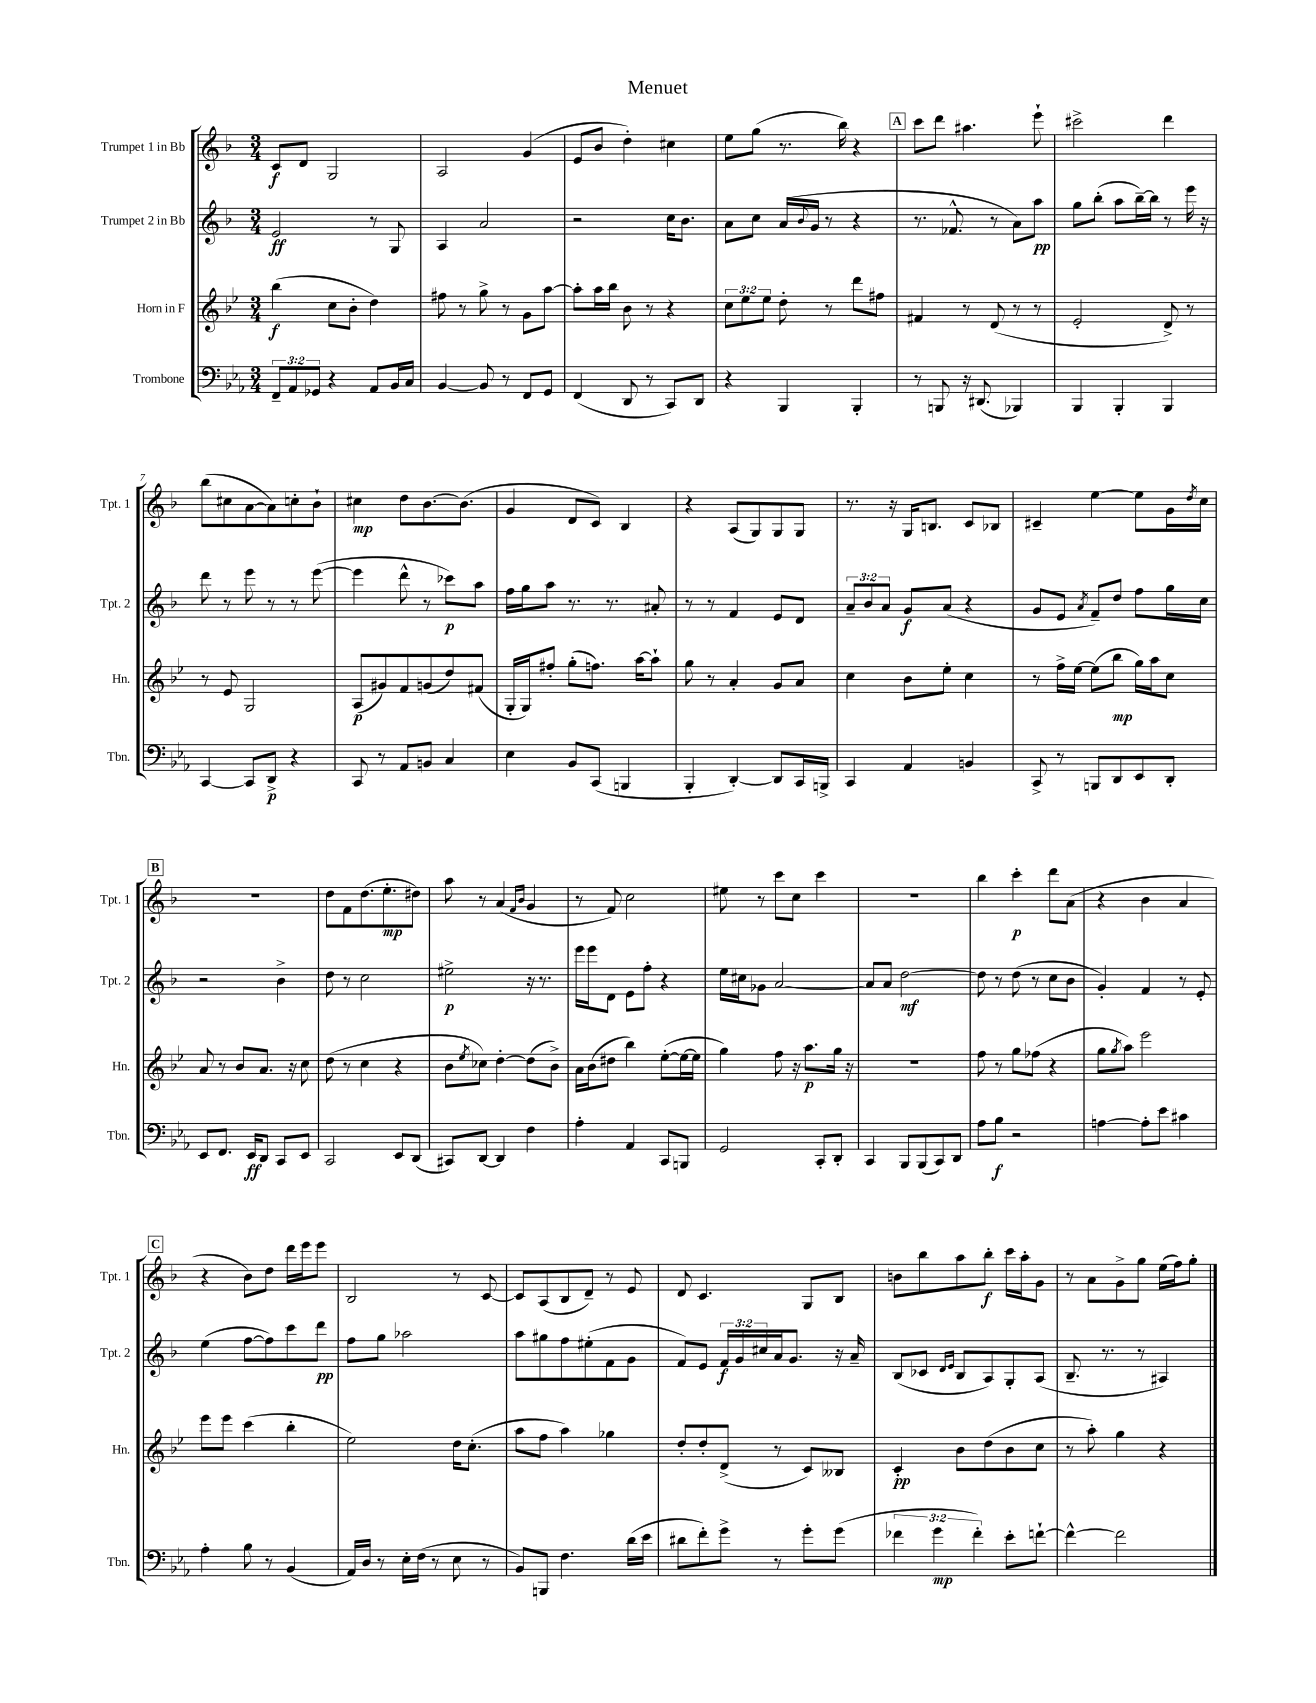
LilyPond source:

\header { title = "Menuet" }
<<
\new StaffGroup <<
\new Staff = "s0" \with { instrumentName = "Trumpet 1 in Bb" shortInstrumentName = "Tpt. 1" } {
    \clef treble \key f \major \numericTimeSignature \time 3/4
    c'8\f d'8 g2 |
    a2 g'4( |
    e'8 bes'8 d''4-.) cis''4 |
    e''8 g''8( r8. bes''16) r4 |
    \mark \markup { \box "A" } c'''8 d'''8 ais''4. e'''8-! |
    cis'''2-> d'''4 |
    bes''8( cis''8 a'8~ a'8) c''8-. bes'8-! |
    cis''4\mp d''8 bes'8.~ bes'8.( |
    g'4 d'8 c'8) bes4 |
    r4 a8( g8) g8 g8 |
    r8. r16 g16 b8. c'8 bes8 |
    cis'4-- e''4~ e''8 g'16 \acciaccatura { d''8 } c''16 |
    \mark \markup { \box "B" } R2. |
    d''8 f'8 d''8.( e''8.-.\mp dis''8) |
    a''8 r8 a'4( \grace { f'16 bes'16 } g'4 |
    r8 f'8) c''2 |
    eis''8 r8 c'''8 c''8 c'''4 |
    R2. |
    bes''4 c'''4-.\p d'''8 a'8( |
    r4 bes'4 a'4 |
    \mark \markup { \box "C" } r4 bes'8) d''8 d'''16 e'''16 e'''8 |
    bes2 r8 c'8~ |
    c'8 a8( bes8 d'8--) r8 e'8 |
    d'8 c'4. g8 bes8 |
    b'8 bes''8 a''8 bes''8-.\f c'''16 a''16-. g'8 |
    r8 a'8 g'8-> g''8 e''16( f''16) g''8-. \bar "|." |
}
\new Staff = "s1" \with { instrumentName = "Trumpet 2 in Bb" shortInstrumentName = "Tpt. 2" } {
    \clef treble \key f \major \numericTimeSignature \time 3/4 \override Staff.TupletNumber.text = #tuplet-number::calc-fraction-text
    e'2\ff r8 g8 |
    a4 a'2 |
    r2 c''16 bes'8. |
    a'8 c''8 a'16( \appoggiatura { bes'8 } g'16 r8 r4 |
    \mark \markup { \box "A" } r8. fes'8.-^ r8 a'8) a''8\pp |
    g''8 bes''8-.( a''8 bes''16~--) bes''16 r8 e'''16 r16 |
    d'''8 r8 e'''8 r8 r8 e'''8~( |
    e'''4 d'''8-^ r8 ces'''8\p) a''8 |
    f''16 g''16 a''8 r8. r8. ais'8-. |
    r8 r8 f'4 e'8 d'8 |
    \tuplet 3/2 { a'8-- bes'8 a'8 } g'8\f a'8( r4 |
    g'8 e'8 \acciaccatura { a'8 } f'8--) d''8 f''8 g''16 c''16 |
    \mark \markup { \box "B" } r2 bes'4-> |
    d''8 r8 c''2 |
    eis''2->\p r16 r8. |
    e'''16 e'''16 d'8 e'8 f''8-. r4 |
    e''16 cis''16 ges'8 a'2~ |
    a'8 a'8 d''2~\mf |
    d''8 r8 d''8( r8 c''8 bes'8 |
    g'4-.) f'4 r8 e'8-. |
    \mark \markup { \box "C" } e''4( f''8~ f''8) c'''8 d'''8\pp |
    f''8 g''8 aes''2 |
    a''8 gis''8 f''8 eis''8-.( f'8 g'8 |
    f'8) e'8 \tuplet 3/2 { f'16\f g'16 cis''16 } a'16 g'8. r16 a'16-- |
    bes8( ces'8 \grace { d'16 e'16 } bes8 a8) g8-. a8( |
    bes8.-- r8. r8 ais4) \bar "|." |
}
\new Staff = "s2" \with { instrumentName = "Horn in F" shortInstrumentName = "Hn." } {
    \clef treble \key bes \major \numericTimeSignature \time 3/4 \override Staff.TupletNumber.text = #tuplet-number::calc-fraction-text
    bes''4\f( c''8 bes'8-. d''4) |
    fis''8 r8 g''8-> r8 g'8 a''8~ |
    a''8-. a''16 bes''16 bes'8 r8 r4 |
    \tuplet 3/2 { c''8 ees''8 ees''8 } d''8-. r8 d'''8 fis''8 |
    \mark \markup { \box "A" } fis'4 r8 d'8( r8 r8 |
    ees'2-. d'8->) r8 |
    r8 ees'8 g2 |
    a8\p( gis'8) f'8 g'8( d''8) fis'8( |
    g16-. g16) fis''8-. g''8-.( f''8.) a''16~ a''8-! |
    g''8 r8 a'4-. g'8 a'8 |
    c''4 bes'8 ees''8-. c''4 |
    r8 f''16-> ees''16~ ees''8( bes''8\mp g''16) a''16 c''8 |
    \mark \markup { \box "B" } a'8 r8 bes'8 a'8. r16 c''8 |
    d''8( r8 c''4 r4 |
    bes'8 \acciaccatura { ees''8 } ces''8) d''4~-. d''8( bes'8->) |
    a'16 bes'16( dis''8 bes''4) ees''8~-.( ees''16~ ees''16 |
    g''4) f''8 r16 a''8.\p g''16 r16 |
    R2. |
    f''8 r8 g''8 fes''8( r4 |
    g''8 \acciaccatura { g''8 } a''8) ees'''2 |
    \mark \markup { \box "C" } ees'''8 ees'''8 c'''4( bes''4-. |
    ees''2) d''16 c''8.-.( |
    a''8 f''8 a''4) ges''4 |
    d''8-. d''8-. d'8->( r8 c'8) beses8 |
    c'4-.\pp bes'8 d''8( bes'8 c''8 |
    r8 a''8-.) g''4 r4 \bar "|." |
}
\new Staff = "s3" \with { instrumentName = "Trombone" shortInstrumentName = "Tbn." } {
    \clef bass \key ees \major \numericTimeSignature \time 3/4 \override Staff.TupletNumber.text = #tuplet-number::calc-fraction-text
    \tuplet 3/2 { f,8-- aes,8 ges,8 } r4 aes,8 bes,16 c16 |
    bes,4~ bes,8 r8 f,8 g,8 |
    f,4( d,8 r8 c,8) d,8 |
    r4 bes,,4 bes,,4-. |
    \mark \markup { \box "A" } r8 b,,8 r16 dis,8.( bes,,4) |
    bes,,4 bes,,4-. bes,,4 |
    c,4~ c,8 d,8->\p r4 |
    c,8 r8 aes,8 b,8 c4 |
    ees4 bes,8 c,8( b,,4 |
    bes,,4-. d,4~-.) d,8 c,16 b,,16-> |
    c,4 aes,4 b,4 |
    c,8-> r8 b,,8 d,8 ees,8 d,8-. |
    \mark \markup { \box "B" } ees,8 f,8. ees,16\ff d,8 c,8 ees,8 |
    c,2 ees,8 d,8( |
    cis,8) d,8~ d,4 f4 |
    aes4-. aes,4 c,8 b,,8 |
    g,2 c,8-. d,8-. |
    c,4 bes,,8 bes,,8( c,8) d,8 |
    aes8 bes8\f r2 |
    a4~ a8-. ees'8 cis'4 |
    \mark \markup { \box "C" } aes4-. bes8 r8 bes,4( |
    aes,16) d16 r8 ees16-. f16( r8 ees8 r8 |
    bes,8) b,,8 f4. d'16( ees'16 |
    dis'8 f'8-.) g'8-> r8 g'8-. g'8( |
    \tuplet 3/2 { fes'4 g'4\mp fes'4-.) } ees'8-. f'8~-! |
    f'4~-^ f'2 \bar "|." |
}
>>
>>
